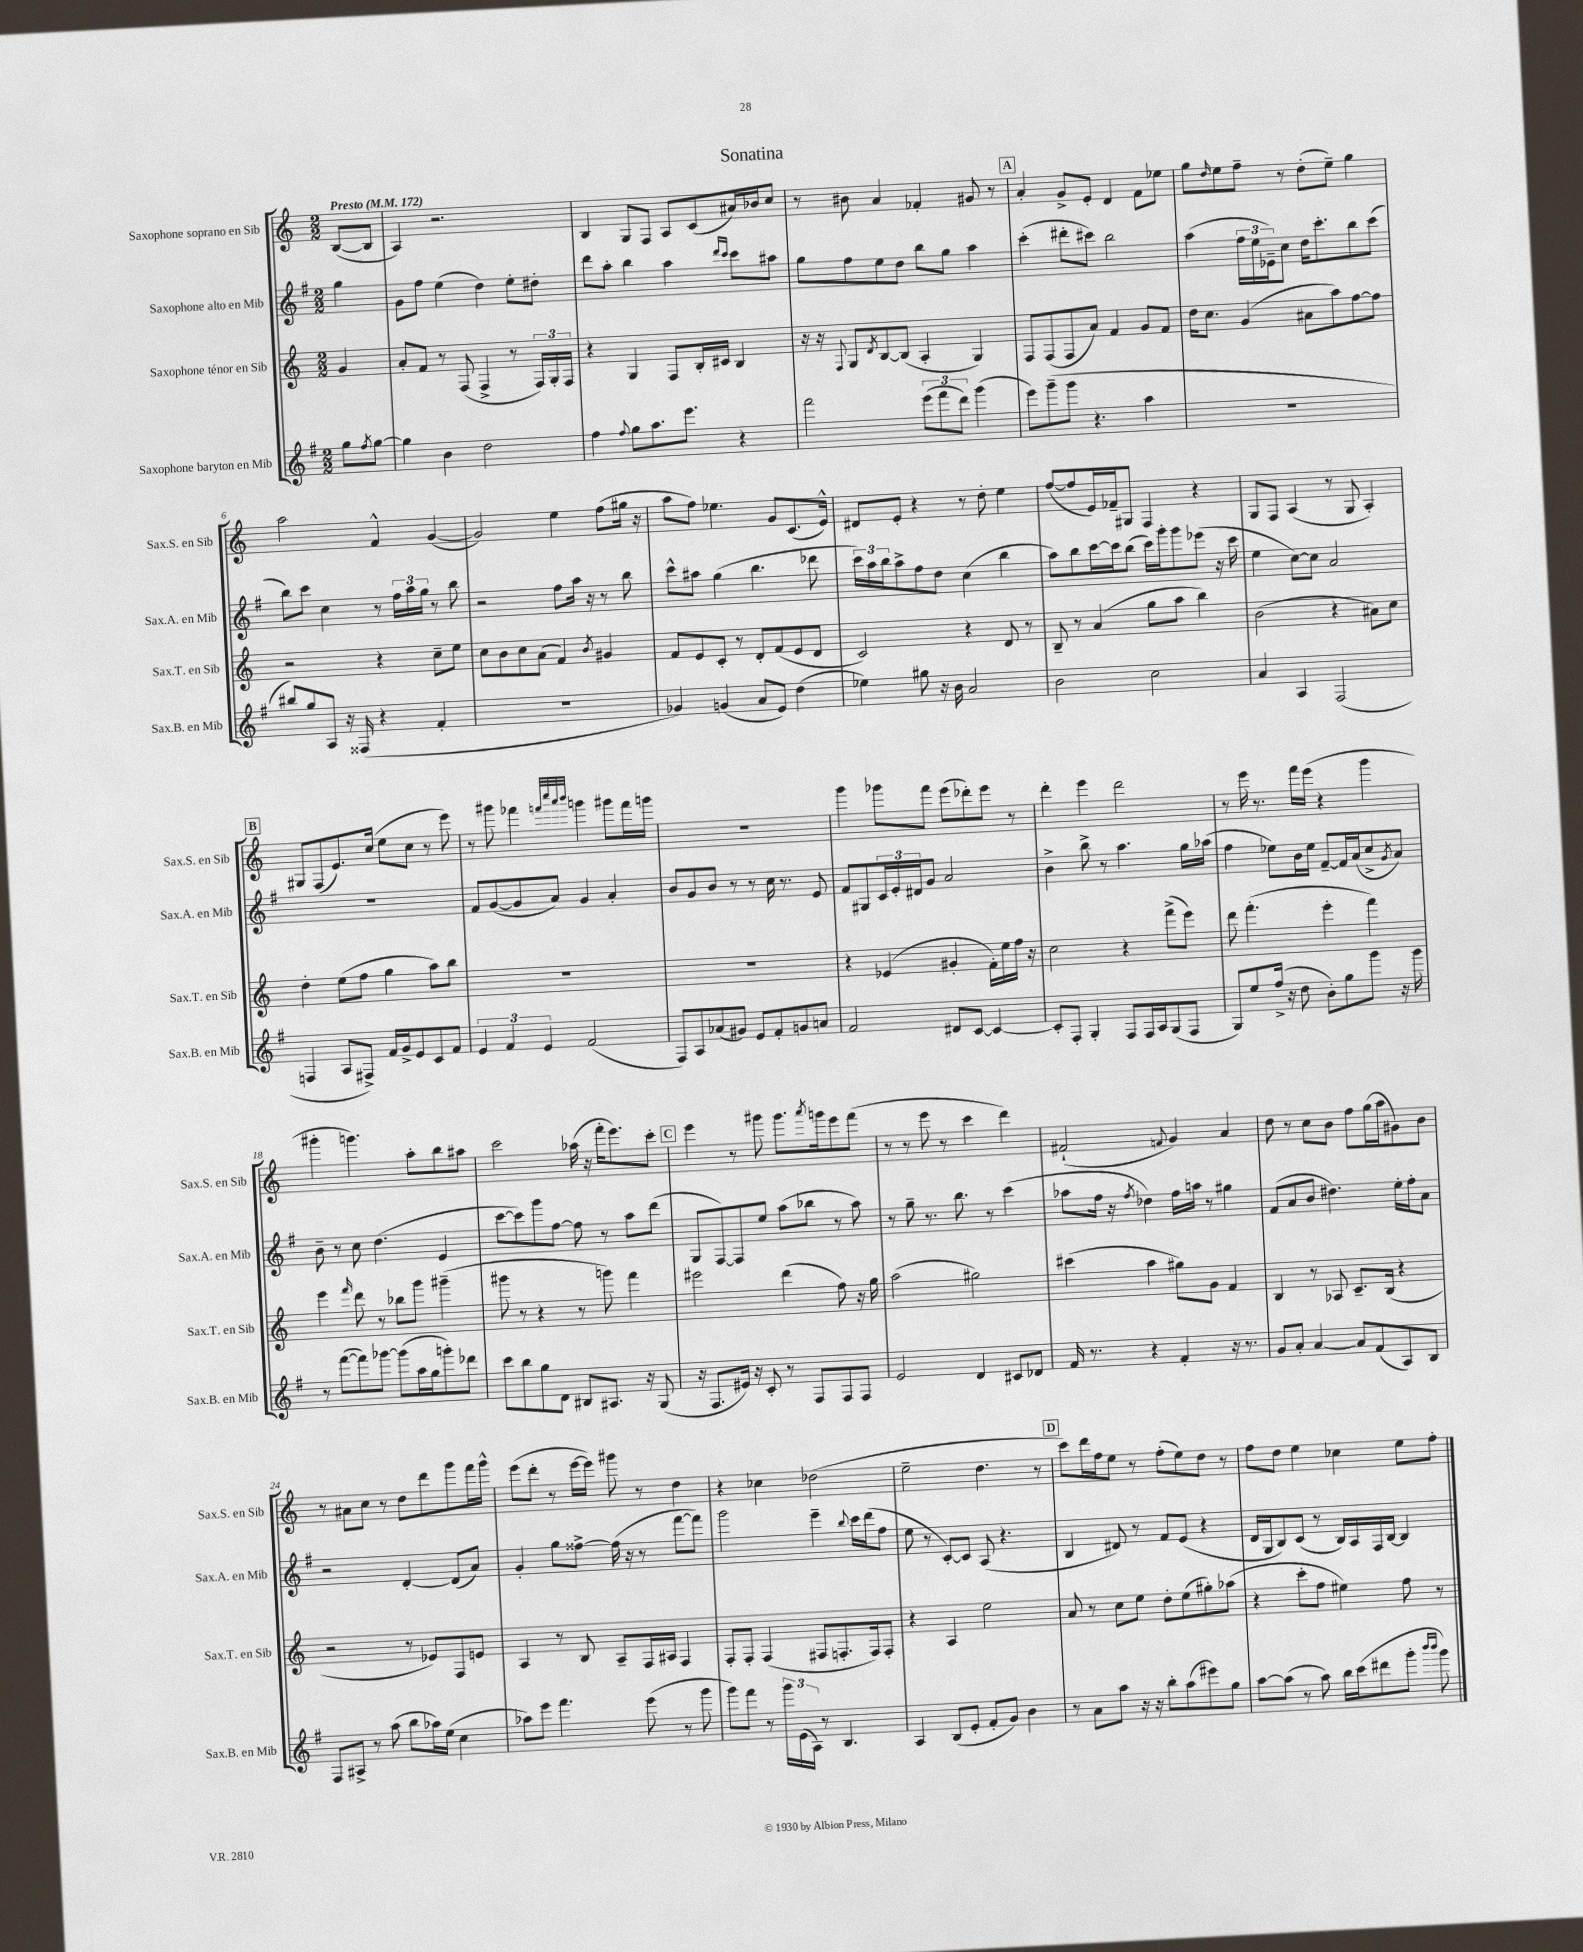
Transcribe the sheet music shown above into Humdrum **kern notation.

**kern	**kern	**kern	**kern
*part4	*part3	*part2	*part1
*staff4	*staff3	*staff2	*staff1
*I"Saxophone baryton en Mib	*I"Saxophone ténor en Sib	*I"Saxophone alto en Mib	*I"Saxophone soprano en Sib
*I'Sax.B. en Mib	*I'Sax.T. en Sib	*I'Sax.A. en Mib	*I'Sax.S. en Sib
*clefG2	*clefG2	*clefG2	*clefG2
*k[f#]	*k[]	*k[f#]	*k[]
*M2/2	*M2/2	*M2/2	*M2/2
*MM172	*MM172	*MM172	*MM172
=	=	=	=
!	!	!	!LO:TX:a:B:t=Presto
8gg\L	4g/	4gg\	([8B/L
8qff#/	.	.	.
[8gg\J	.	.	8B/J]
=1	=1	=1	=1
4gg\]	8a'/L	8g\L	4A/)
.	8f/J	8ff#\J	.
4b\	8r	(4ee\	2.r
.	(8F/	.	.
2dd\	4F^/	4dd\)	.
.	8r	8ee'\L	.
.	24F/LL)	8dd#X'\J	.
.	24G'/	.	.
.	24F/JJ	.	.
=2	=2	=2	=2
4ff#\	4r	8ddd\L	4B/
.	.	8aa'\J	.
8qqff#/	.	.	.
8gg\L	4G/	4bb\	8G/L
8.aa\	.	.	8F/J
.	8F/L	4aa\	8A/L
8.eee\J	.	.	.
.	16B'/L	.	(8c/
.	16c#X/JJ	.	.
.	.	16qqddd/LL	.
.	.	16qqccc/JJ	.
4r	4B/	8ccc\L	16a#X/L)
.	.	.	16b-X/J
.	.	8aa#X\J	8cc/J
=3	=3	=3	=3
2fff#\	16r	8gg\L	8r
.	16r	.	.
.	8qqF/	.	.
.	8G/L	8ff#\	8b#X\
.	8qd/	.	.
.	[8B/	8ee\	4a/
.	(8B/J]	8dd\J	.
(12eee\L	4A'/	8bb\L	4f-X'/
12fff#\	.	.	.
.	.	8gg\J	.
12ddd\J)	.	.	.
(4ggg\	4G/)	4aa\	8g#X/
.	.	.	8r
!!LO:REH:place=s1:t=A
=4	=4	=4	=4
8eee\L)	8F/L	(4ccc'\	4a'/
(8ggg~\	(8F/	.	.
8ggg\J	8F/	8ddd#X'\L	8g^/L
4.r	8a/J)	8ccc#X\J)	8e'/J
.	4f/	2bb\	4d/
4aa\	8g/L	.	8f\L
.	8f/J	.	8ee-X\J
=5	=5	=5	=5
1r	16dd\KL	(4aa\	8gg\L
.	8.cc\J	.	.
.	.	.	16qqdd/
.	.	.	8ee\
.	(4g/	24ff#\LL	8ff~\J
.	.	24ee\	.
.	.	24e-X~\J)	.
.	.	8cc\J	8r
.	8a#X\L	16dd\KL	(8dd'\L
.	.	8.ccc'\	.
.	8aa\)	.	8ee~\J)
.	[8ff\	8bb\	4gg\
.	8ff\J]	(8ccc\J	.
!!LO:LB:g=z
=6	=6	=6	=6
8bb#X/L)	2r	8bb\L)	2aa\
8gg/	.	8ccc\J	.
8A/J	.	4cc\	.
16r	.	.	.
(16F##X/	.	.	.
4r	4r	8r	4f^^/
.	.	24ff#\LL	.
.	.	24aa\	.
.	.	24gg\JJ	.
4f#'/	8cc~\L	8r	([4g/
.	8ee\J	8bb\	.
=7	=7	=7	=7
1r	8cc\L	2r	2g/])
.	8b\	.	.
.	8cc\	.	.
.	(8a\J	.	.
.	4f/)	8ff#\L	4ee\
.	.	16aa\Jk	.
.	.	16r	.
.	8qb/	.	.
.	4g#X/	8r	(8ff\L
.	.	8bb\	16gg#X\Jk
.	.	.	16r
=8	=8	=8	=8
4g-X/)	8f/L	8ccc^^\L	8aa\L
.	8e/	8aa#X\J	8ff\J)
(4gn/	8c'/J	(4gg\	4.ee-X\
.	8r	.	.
8a/L	8d'/L	4.bb\	.
8e/J)	(8f/	.	8g/L
(4dd\	8e/	.	(8.c/
.	8d/J	8ddd-X\	.
.	.	.	16e^^/Jk)
=9	=9	=9	=9
4ee-X\)	2c/)	24ccc\LL)	8d#X/L
.	.	24aa\	.
.	.	24bb\J	.
.	.	8aa^\	8e'/J
8gg#X\	.	8ff#\	4r
16r	.	8dd\J	.
16b\	.	.	.
2a/	4r	(4cc\	8r
.	.	.	8dd'\
.	8d/	4bb\	4ee\
.	8r	.	.
=10	=10	=10	=10
2b\	8B~/	8aa\L)	([8ff/L
.	8r	8bb\	8ff/]
.	(4a/	[16ccc\L	16e/L)
.	.	16ccc\J]	16f-X~/J
.	.	(8bb\J	8G#X/J
2cc\	8gg\L	16ccc\LL)	4F/
.	.	16ggg'\J	.
.	8aa\J	8ggg\	.
.	4bb\)	(8eee-X\J	4r
.	.	16r	.
.	.	16ccc\	.
=11	=11	=11	=11
4a/	(2b\	4ee\	8G/L
.	.	.	8F/J
4A/	.	[8cc\L)	(4A/
.	.	8cc\J]	.
(2F#/	4r	2a/	8r
.	.	.	8G/
.	8a#X\L)	.	4A'/)
.	8cc\J	.	.
!!LO:LB:g=z
!!LO:REH:place=s1:t=B
=12	=12	=12	=12
4Fn/	4dd'\	1r	8G#X/L
.	.	.	(8F/
8A/L	(8ee\L	.	8.e/)
8F#X^/J)	8ff\J	.	.
.	.	.	(16cc/Jk
16f#/LL	4gg\	.	8ee\L
16g^/J	.	.	.
8e/	.	.	8cc\J
8c/	8aa\L)	.	8r
8f#/J	8bb\J	.	8eee\)
=13	=13	=13	=13
6e/	1r	8f#/L	8r
.	.	([8g/	8ggg#X\
6f#/	.	.	.
.	.	8g/]	4fff-X\
6e/	.	.	.
.	.	8a/J)	.
.	.	.	32qqfffn/LLL
.	.	.	32qqcccc/
.	.	.	32qqaaa/
.	.	.	32qqbbb/JJJ
(2f#/	.	4g/	4gggn\
.	.	4a'/	8ggg#X\L
.	.	.	16fff\L
.	.	.	16gggn\JJ
=14	=14	=14	=14
8F#/L)	1r	8b/L	1r
8A/	.	8g/	.
(8a-X/	.	8b/J	.
8g#X/J)	.	8r	.
8e/L	.	8r	.
8f#'/	.	16cc\	.
.	.	8.r	.
8gn/	.	.	.
8an/J	.	8e/	.
=15	=15	=15	=15
2f#/	4r	8f#/L	4ggg\
.	.	8G#X/	.
.	(4e-X/	24c/L	8ggg-X\L
.	.	24e'/	.
.	.	24d#X/J	.
.	.	8g/J	8fff\J
8d#X/L	4g#X'/	2a/	(8eee\L
[8c/J	.	.	8ddd-X'\)
4c/_	16f'\LL)	.	8eee\J
.	16ee\	.	.
.	16ff\JJ	.	8r
.	16r	.	.
=16	=16	=16	=16
8c'/L]	2cc\	4b^\	4ddd'\
8F#'/J	.	.	.
4G'/	.	8bb^\	4eee\
.	.	8r	.
8F#/L	4r	4.aa\	2ddd\
16F#/L	.	.	.
16A/J	.	.	.
(8G/	(8fff^\L	.	.
8F#/J	8eee\J)	16gg\LL	.
.	.	(16aa-X\JJ	.
=17	=17	=17	=17
8G/L)	8ddd\	4ff#\	8r
8ee/	(4.fff'\	.	16eee\
.	.	.	8.r
(16ff#^/Jk	.	8ee-X\L)	.
16r	.	.	.
8dd\	.	16b\L	16fff\LL
.	.	16ee-\JJ	(16eee\JJ
8b'\L)	4eee'\	[8f#~/L	4r
8gg\	.	16f#/L]	.
.	.	(16a/J	.
8ggg\J	4fff\)	8cc^/	4ggg\
.	.	8qg/	.
16r	.	8a/J)	.
16ggg\	.	.	.
!!LO:LB:g=z
=18	=18	=18	=18
8r	4eee\	8b~\	4ggg#X'\
([8fff#\L	.	8r	.
.	16qqfff/	.	.
8fff#\])	8ddd\	8cc\	4.gggn\)
[8ggg-X\J	8r	(4.dd\	.
(8ggg-\L]	8bb-X\L	.	.
16aa\L	8ggg\J	.	8aa'\L
16gg\J	.	.	.
8gggn'\)	(4ggg#X~\	4e/	8bb\
8ddd-X\J	.	.	8aa#X\J
=19	=19	=19	=19
8ccc\L	8ggg#X\	[8ccc\L	2ccc\
8bb\	8r	8ccc\])	.
8gg\	4r	8ggg\	.
8d\J	.	[8ff#\J	.
8B#X/L	8r	8ff#\]	(16aa-X\
.	.	.	16r
8.A#X/J	8gggn\)	8r	16fff'\KL
.	.	.	8.eee\)
.	4fff\	8aa\L	.
16r	.	.	.
(8G/	.	(8ddd\J	8ccc'\J
!!LO:REH:place=s1:t=C
=20	=20	=20	=20
16r	2eee#X\	8G/L	4eee\
8.F#/L	.	.	.
.	.	[8F#/)	.
16e#X/Jk)	.	8F#/]	8r
16r	.	.	.
8c'/	.	8ee/J	8ggg#X\
8r	(4ddd\	(8aa\L	8.ggg#\L
8F#/L	.	8bb-X\J	.
.	.	.	8qaaa/
.	.	.	16gggn\k
8F#/	8ff\)	8r	8eee\
8F#/J	16r	8aa\)	(8fff\J
.	16gg\	.	.
=21	=21	=21	=21
2e/	(2aa\	8r	8r
.	.	8gg~\	8r
.	.	8.r	8eee\
.	.	.	8r
.	.	8.bb\	.
4d/	2gg#X\)	.	4ccc\
.	.	8r	.
8c#X/L	.	(4ccc\	4ddd\)
8d-X/J	.	.	.
=22	=22	=22	=22
16f#/	(4ccc#X\	8aa-X\L	(2f#X`/
8.r	.	.	.
.	.	16ff#\Jk	.
.	.	16r	.
.	.	8qff#/	.
4r	4aa\	4dd-X\)	.
.	.	.	8qqfn/
4f#'/	8gg#X\L)	16ff#\LL	4g/)
.	.	16aan\JJ	.
.	8g\J	8r	.
16r	4f/	4gg#X\	4a/
8.r	.	.	.
=23	=23	=23	=23
8g/L	4B/	(8f#/L	8dd\
8a'/J	.	8a/	8r
[4a/	8r	8b/J	8cc\L
.	8A-X/	4.dd#X\)	8b\J
8a/L]	8.c~/L	.	8ff\L
(8f#/	.	.	(16gg\L
.	(16B/Jk	.	16aa\J
8A/)	4r	16ee'\LL	8g#X\)
.	.	16ff#'\J	.
8B/J	.	8a\J	8b\J
!!LO:LB:g=z
=24	=24	=24	=24
8F#/L	2r	2r	8r
8A#X^/J	.	.	8a#X\L
8r	.	.	8cc\J
(8aa\	.	.	8r
8bb\L	8r	[4d'/	8dd\L
16aa-X\L)	8e-X/L)	.	8ddd\
(16ee\JJ	.	.	.
4cc\	8F/	(8d/L]	8ggg\
.	8en/J	8a/J)	16fff\L
.	.	.	16ggg^^\JJ
=25	=25	=25	=25
8aa-X\L)	4A/	4g'/	(8eee\L
8eee\J	.	.	8ddd'\J
4.fff#\	8r	8gg\L	8r
.	8B/	[8ff##X^\J	[16eee\LL
.	.	.	16eee\JJ])
.	8A~/L	(16ff##\]	8ggg#X\
.	.	16r	.
(8eee\	16F/L	8r	8r
.	16A#X/JJ	.	.
8r	4F/	[8fff#\L	4dd\
8ggg\	.	8fff#\J])	.
=26	=26	=26	=26
8ggg\L)	8F'/L	2ggg\	4r
8fff#\J	8F'/J	.	.
8r	(4F/	.	4cc-X\
24ggg\LL	.	.	.
(24e\	.	.	.
24A\JJ)	.	.	.
8r	8F#X/L	4eee~\	(2dd-X\
4.B/	8.Fn'/	.	.
.	.	8qqbb/	.
.	.	16ccc\LL	.
.	16F/k)	(16ddd\J	.
.	8F'/J	8ff#\J	.
=27	=27	=27	=27
4A/	4r	8ee\	2ee~\
.	.	8r	.
(8B/L	4A/	[8c'/L)	.
8e'/J	.	8c/J]	.
8f#'/L	2ee\	(8A/	4.dd\
8g/J)	.	4.r	.
4b\	.	.	.
.	.	.	8r
!!LO:REH:place=s1:t=D
=28	=28	=28	=28
8r	8a/	4B/	8ccc\L)
8a\L	8r	.	16ddd\L
.	.	.	16ff\J
8aa\J	8cc\L	8d#X/)	8ee\J
16r	8ee\J	8r	8r
16r	.	.	.
8bb'\L	8dd'\L	8f#/L	(8ff'\L
(8aa\	(8ee\	(8e/J	8ee\)
8eee#X\)	8gg#X'\)	4r	8dd\J
8gg\J	(8aa-X\J	.	8r
=29	=29	=29	=29
[8aa\L	4r	16d/LL	8ff\L
.	.	16G/J	.
(8aa\J]	.	8B/)	8dd\J
8r	8ccc'\L	(8c/J	4ee\
8aa\)	8ff\J	8r	.
16bb\LL	4ee#X\)	16B/LL)	4cc-X\
(16ccc\J	.	16A/	.
8ddd#X\	.	16F#/	.
.	.	[16B/JJ	.
8ggg'\J	8ff\	4B/]	8ee\L
16qqbbb/LL	.	.	.
16qqbbb/JJ	.	.	.
8ggg\)	8r	.	8ff'\J
==	==	==	==
*-	*-	*-	*-
